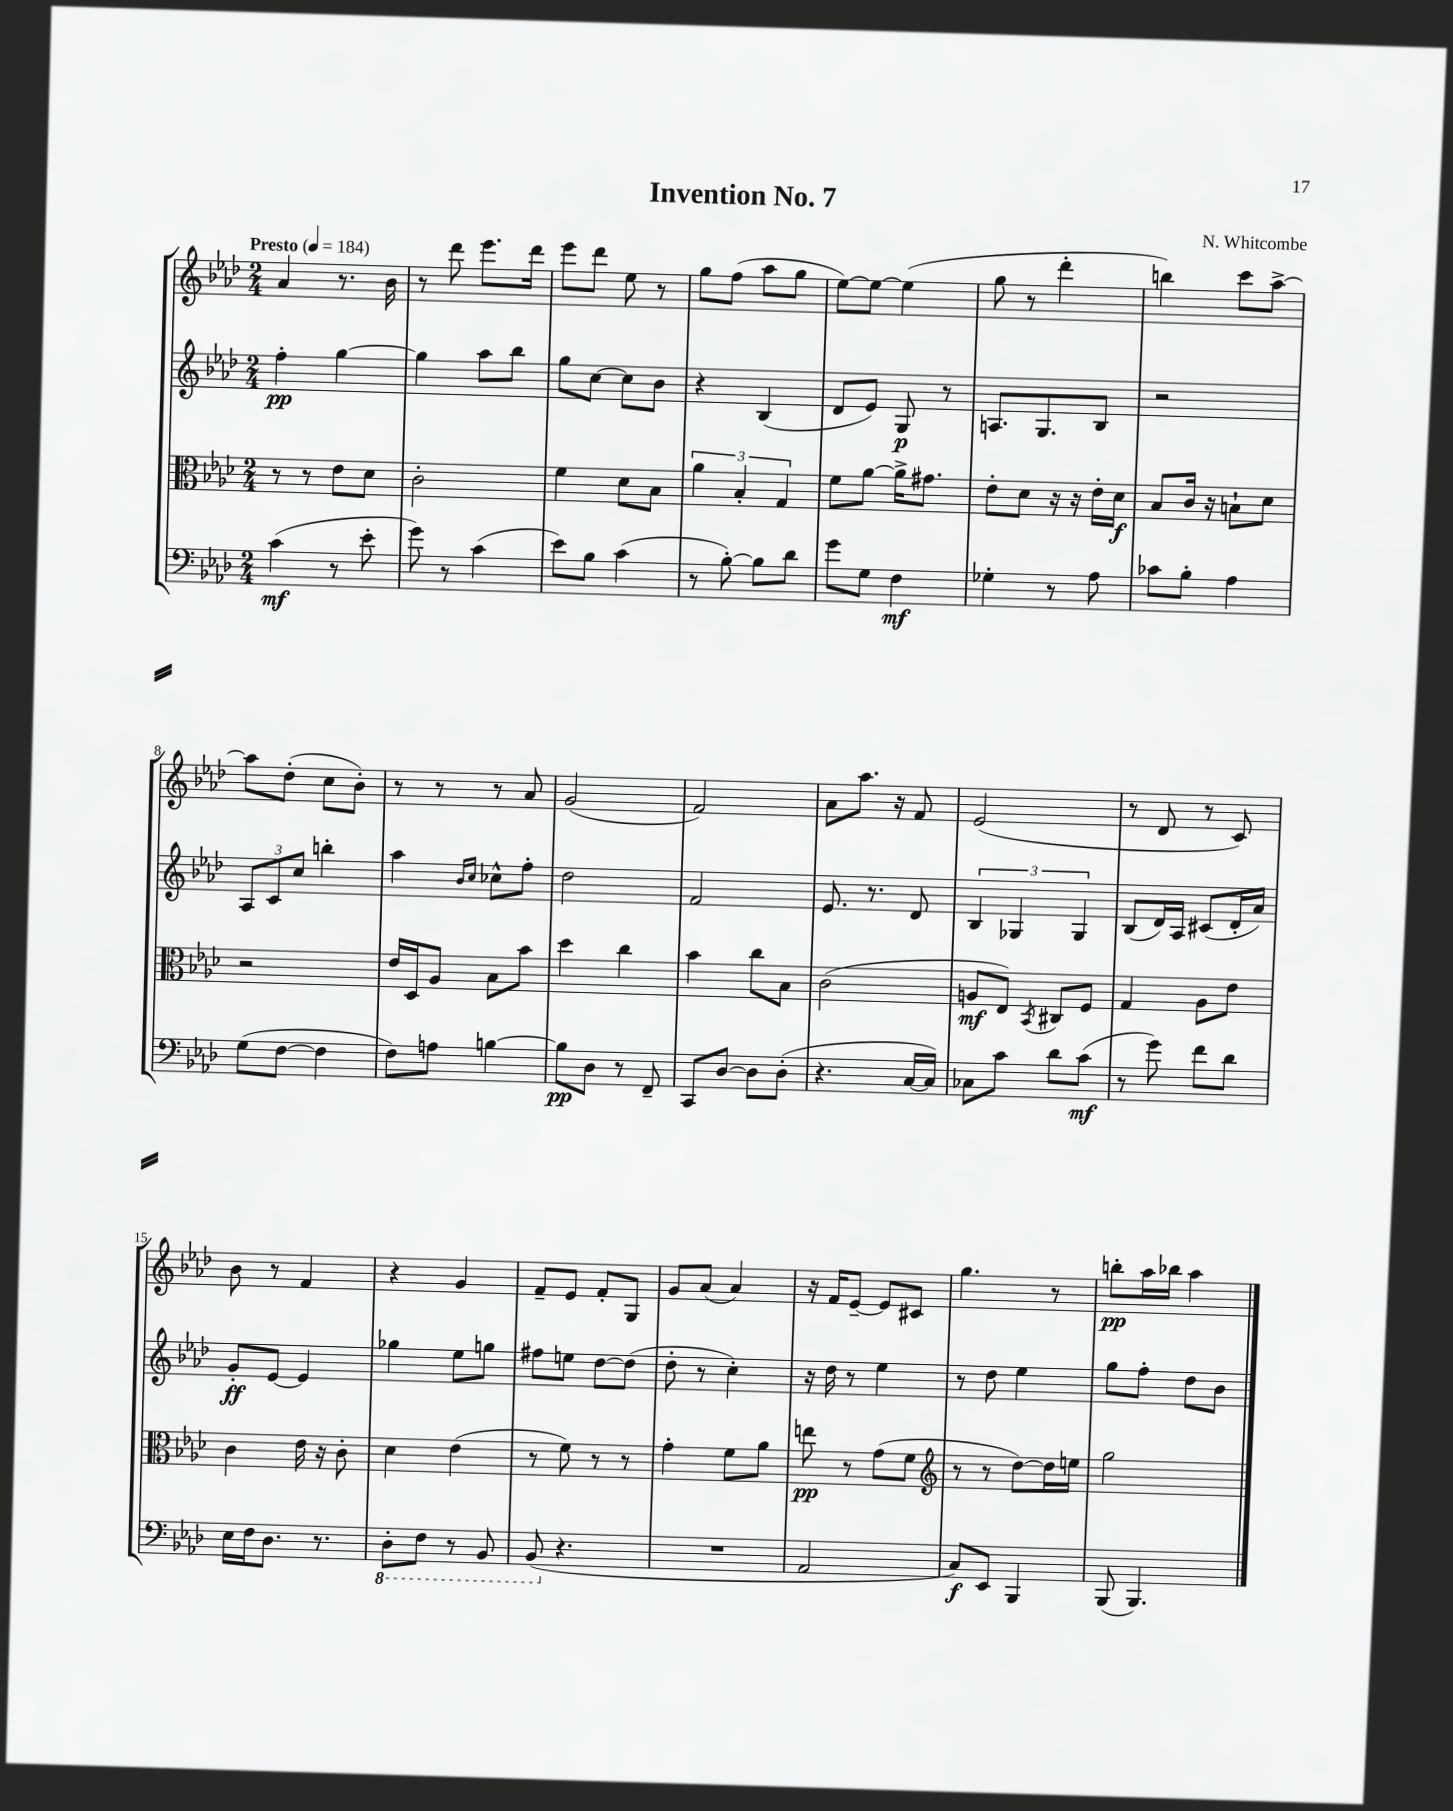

**kern	**dynam	**kern	**dynam	**kern	**dynam	**kern	**dynam
*part4	*part4	*part3	*part3	*part2	*part2	*part1	*part1
*staff4	*staff4	*staff3	*staff3	*staff2	*staff2	*staff1	*staff1
*clefF4	*	*clefC3	*	*clefG2	*	*clefG2	*
*k[b-e-a-d-]	*	*k[b-e-a-d-]	*	*k[b-e-a-d-]	*	*k[b-e-a-d-]	*
*M2/4	*	*M2/4	*	*M2/4	*	*M2/4	*
*MM184	*	*MM184	*	*MM184	*	*MM184	*
=1	=1	=1	=1	=1	=1	=1	=1
!	!	!	!	!	!	!LO:TX:a:B:t=Presto	!
(4c\	mf	8r	.	4ff'\	pp	4a-/	.
.	.	8r	.	.	.	.	.
8r	.	8e-\L	.	[4gg\	.	8.r	.
8e-'\	.	8d-\J	.	.	.	.	.
.	.	.	.	.	.	16b-\	.
=2	=2	=2	=2	=2	=2	=2	=2
8g\)	.	2c'\	.	4gg\]	.	8r	.
8r	.	.	.	.	.	8ddd-\	.
(4c\	.	.	.	8aa-\L	.	8.eee-\L	.
.	.	.	.	8bb-\J	.	.	.
.	.	.	.	.	.	16ddd-\Jk	.
=3	=3	=3	=3	=3	=3	=3	=3
8e-\L)	.	4f\	.	8gg\L	.	8eee-\L	.
8B-\J	.	.	.	[8cc\J	.	8ddd-\J	.
(4c\	.	8d-\L	.	8cc\L]	.	8ee-\	.
.	.	8B-\J	.	8b-\J	.	8r	.
=4	=4	=4	=4	=4	=4	=4	=4
8r	.	6a-\	.	4r	.	8gg\L	.
[8B-'\)	.	.	.	.	.	(8ff\J	.
.	.	6B-'/	.	.	.	.	.
8B-\L]	.	.	.	(4B-/	.	8aa-\L	.
.	.	6G/	.	.	.	.	.
8d-\J	.	.	.	.	.	8gg\J	.
=5	=5	=5	=5	=5	=5	=5	=5
8g\L	.	8f\L	.	8d-/L	.	[8ee-\L)	.
8G\J	.	[8a-\J	.	8e-/J)	.	8ee-\J_	.
4F\	mf	16a-^\KL]	.	8G/	p	(4ee-\]	.
.	.	8.g#X\J	.	.	.	.	.
.	.	.	.	8r	.	.	.
=6	=6	=6	=6	=6	=6	=6	=6
4G-X'\	.	8e-'\L	.	8.An/L	.	8gg\	.
.	.	8d-\J	.	.	.	8r	.
.	.	.	.	8.G/	.	.	.
8r	.	16r	.	.	.	4ddd-'\	.
.	.	16r	.	.	.	.	.
8A-\	.	16e-'\LL	.	8B-/J	.	.	.
.	.	16d-\JJ	f	.	.	.	.
=7	=7	=7	=7	=7	=7	=7	=7
8c-X\L	.	8B-/L	.	2r	.	4bbn\)	.
8B-'\J	.	16c/Jk	.	.	.	.	.
.	.	16r	.	.	.	.	.
4A-\	.	8Bn`\L	.	.	.	8ccc\L	.
.	.	8d-\J	.	.	.	[8aa-^\J	.
!!LO:LB:g=z
=8	=8	=8	=8	=8	=8	=8	=8
(8G\L	.	2r	.	12A-/L	.	8aa-\L]	.
.	.	.	.	12c/	.	.	.
[8F\J	.	.	.	.	.	(8dd-'\J	.
.	.	.	.	12cc/J	.	.	.
4F\]	.	.	.	4bbn'\	.	8cc\L	.
.	.	.	.	.	.	8b-'\J)	.
=9	=9	=9	=9	=9	=9	=9	=9
8F\L)	.	16e-/LL	.	4aa-\	.	8r	.
.	.	16D-/J	.	.	.	.	.
8An\J	.	8A-/J	.	.	.	8r	.
.	.	.	.	16qqb-/LL	.	.	.
.	.	.	.	16qqcc/JJ	.	.	.
[4Bn\	.	8B-\L	.	8cc-X^^\L	.	8r	.
.	.	8b-\J	.	8ff'\J	.	8a-/	.
=10	=10	=10	=10	=10	=10	=10	=10
8B\L]	pp	4dd-\	.	2dd-\	.	(2g/	.
8D-\J	.	.	.	.	.	.	.
8r	.	4cc\	.	.	.	.	.
8FF~/	.	.	.	.	.	.	.
=11	=11	=11	=11	=11	=11	=11	=11
8CC/L	.	4b-\	.	2f/	.	2f/)	.
[8D-/J	.	.	.	.	.	.	.
8D-\L]	.	8cc\L	.	.	.	.	.
(8D-'\J	.	8B-\J	.	.	.	.	.
=12	=12	=12	=12	=12	=12	=12	=12
4.r	.	(2c\	.	8.e-/	.	8a-\L	.
.	.	.	.	.	.	8.aa-\J	.
.	.	.	.	8.r	.	.	.
.	.	.	.	.	.	16r	.
[16C/LL	.	.	.	8d-/	.	8f/	.
16C/JJ])	.	.	.	.	.	.	.
=13	=13	=13	=13	=13	=13	=13	=13
8C-X\L	.	8An/L	mf	6B-/	.	(2e-/	.
8c\J	.	8E-/J)	.	.	.	.	.
.	.	.	.	6G-X/	.	.	.
.	.	8qBB-/	.	.	.	.	.
8d-\L	.	8C#X/L	.	.	.	.	.
.	.	.	.	6G-/	.	.	.
(8c\J	mf	8F/J	.	.	.	.	.
=14	=14	=14	=14	=14	=14	=14	=14
8r	.	4G/	.	(8B-/L	.	8r	.
8g\)	.	.	.	16d-/L)	.	8d-/	.
.	.	.	.	16A-/JJ	.	.	.
8f\L	.	8A-\L	.	(8c#X/L	.	8r	.
8d-\J	.	8e-\J	.	16d-'/L	.	8c/)	.
.	.	.	.	16a-/JJ)	.	.	.
!!LO:LB:g=z
=15	=15	=15	=15	=15	=15	=15	=15
16E-\LL	.	4c\	.	8g'/L	ff	8b-\	.
16F\J	.	.	.	.	.	.	.
8.D-\J	.	.	.	[8e-/J	.	8r	.
.	.	16e-\	.	4e-/]	.	4f/	.
8.r	.	16r	.	.	.	.	.
.	.	8c'\	.	.	.	.	.
=16	=16	=16	=16	=16	=16	=16	=16
*8ba	*	*	*	*	*	*	*
8DD-'\L	.	4d-\	.	4gg-X\	.	4r	.
8FF\J	.	.	.	.	.	.	.
8r	.	(4e-\	.	8ee-\L	.	4g/	.
8BBB-/	.	.	.	8ggn\J	.	.	.
=17	=17	=17	=17	=17	=17	=17	=17
(8BBB-/	.	8r	.	8ff#X\L	.	8f~/L	.
*X8ba	*	*	*	*	*	*	*
4.r	.	8f\)	.	8een\J	.	8e-/J	.
.	.	8r	.	[8dd-\L	.	8f'/L	.
.	.	8r	.	(8dd-\J]	.	8G/J	.
=18	=18	=18	=18	=18	=18	=18	=18
2r	.	4g'\	.	8dd-'\	.	8g/L	.
.	.	.	.	8r	.	(8a-/J	.
.	.	8f\L	.	4cc'\)	.	4a-/)	.
.	.	8a-\J	.	.	.	.	.
=19	=19	=19	=19	=19	=19	=19	=19
2AA-/	.	8een\	pp	16r	.	16r	.
.	.	.	.	16dd-\	.	16f/KL	.
.	.	8r	.	8r	.	[8e-~/J	.
.	.	(8g\L	.	4ee-\	.	8e-/L]	.
.	.	8f\J	.	.	.	8c#X/J	.
=20	=20	=20	=20	=20	=20	=20	=20
*	*	*clefG2	*	*	*	*	*
8C/L)	f	8r	.	8r	.	4.gg\	.
8EE-/J	.	8r	.	8dd-\	.	.	.
4BBB-/	.	[8dd-\L)	.	4ee-\	.	.	.
.	.	16dd-\L]	.	.	.	8r	.
.	.	16een\JJ	.	.	.	.	.
=21	=21	=21	=21	=21	=21	=21	=21
(8BBB-/	.	2gg\	.	8gg\L	.	8bbn'\L	pp
4.BBB-/)	.	.	.	8ff'\J	.	16aa-\L	.
.	.	.	.	.	.	16bb-X\JJ	.
.	.	.	.	8dd-\L	.	4aa-\	.
.	.	.	.	8b-\J	.	.	.
==	==	==	==	==	==	==	==
*-	*-	*-	*-	*-	*-	*-	*-
